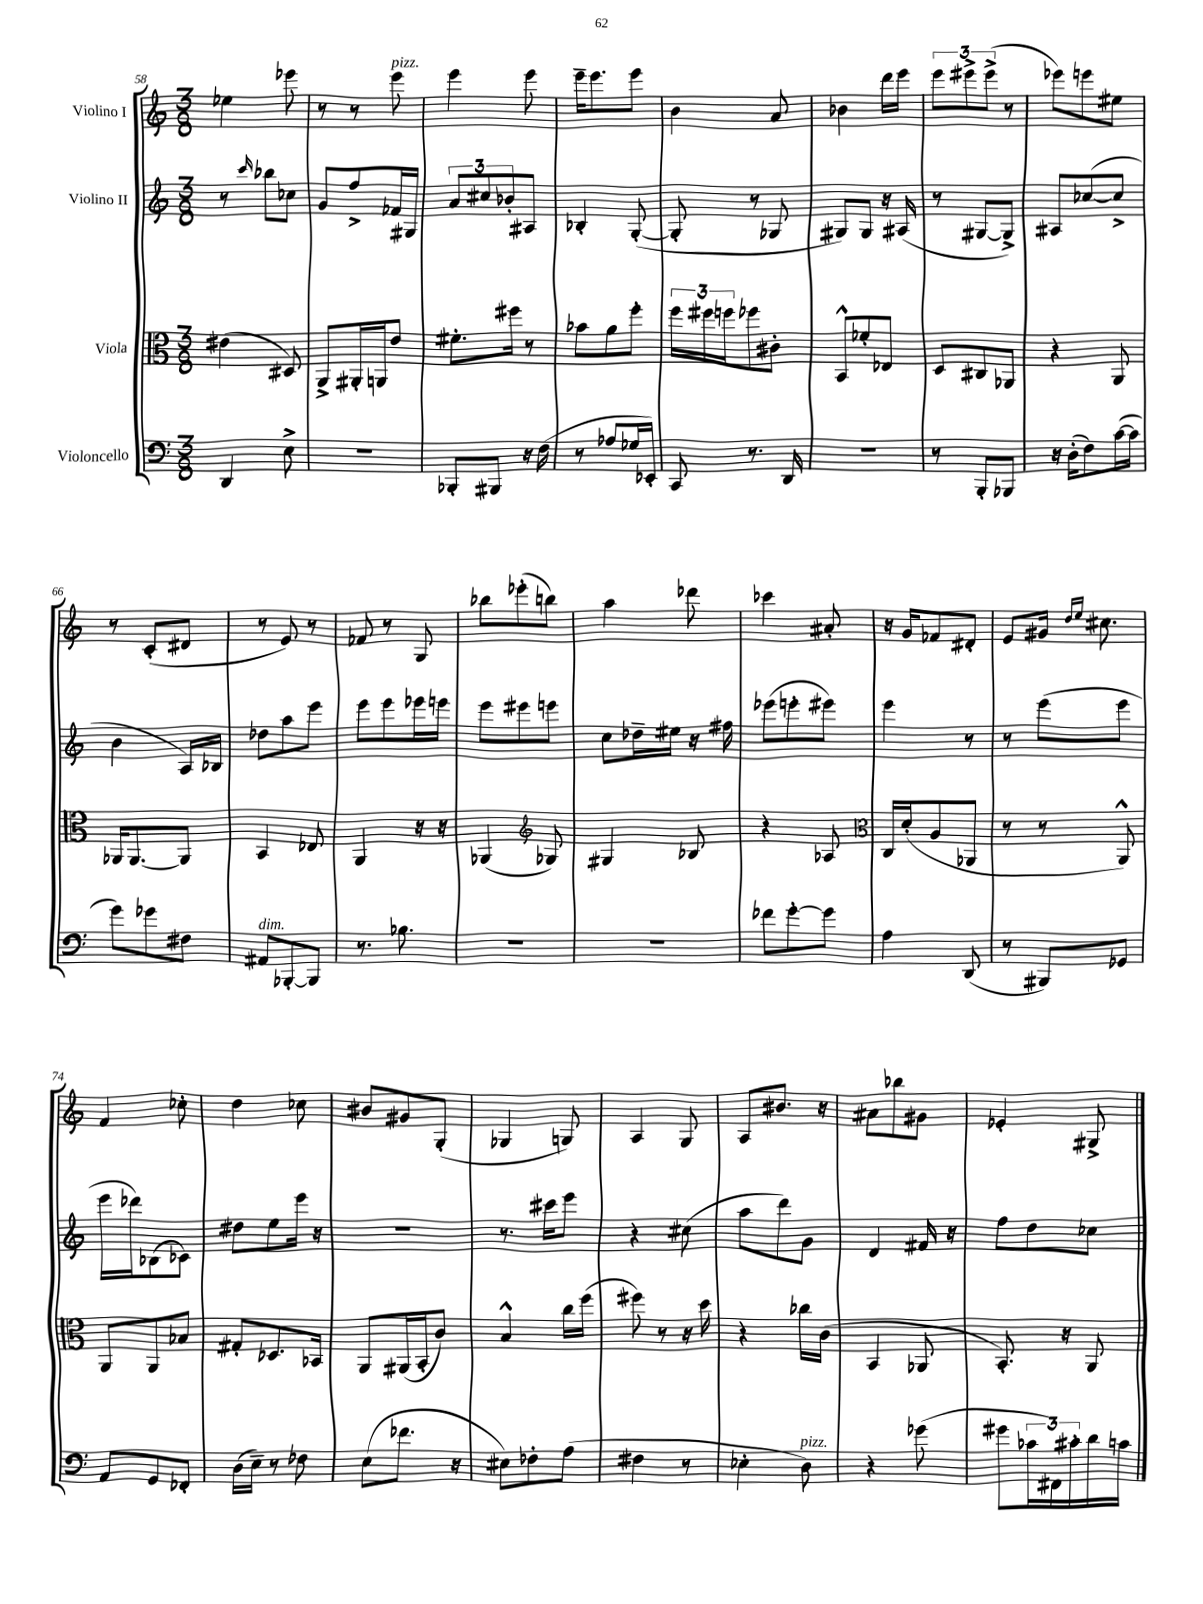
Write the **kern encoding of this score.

**kern	**kern	**kern	**kern
*staff4	*staff3	*staff2	*staff1
*clefF4	*clefC3	*clefG2	*clefG2
*k[]	*k[]	*k[]	*k[]
*M3/8	*M3/8	*M3/8	*M3/8
4DD	(4e#	8r	4ee-
.	.	16qqccc	.
.	.	8bb-	.
8E^	8D#)	8cc-	8eee-
=	=	=	=
4.r	8AA^	8g	8r
.	16AA#'	8ff^	8r
.	16AA	.	.
.	8e	16f-	8eee
.	.	16G#	.
=	=	=	=
8BBB-'	8.f#'	12a	4eee
.	.	12cc#	.
8BBB#	.	.	.
.	.	12b-'	.
.	16ff#	.	.
16r	8r	8A#	8eee
(16F	.	.	.
=	=	=	=
8r	8b-	4B-'	16eee~
.	.	.	8.eee
8A-	8a	.	.
16G-	8ff'	([8G'	8eee
16EE-')	.	.	.
=	=	=	=
8CC	24ff	8G']	4b
.	24ff#	.	.
.	24ff	.	.
8.r	8ff-	8r	.
.	8c#'	8G-	8a
16DD	.	.	.
=	=	=	=
4.r	8BB^^	8G#)	4b-
.	8f-'	8G#	.
.	8E-	16r	16ddd
.	.	(16A#	16eee
=	=	=	=
8r	8D	8r	12eee
.	.	.	12eee#^
8BBB'	8C#	[8G#	.
.	.	.	(12eee#^
8BBB-	8AA-	8G#^])	8r
=	=	=	=
16r	4r	8A#	8eee-)
(16D'	.	.	.
8F)	.	([8cc-	8eee
([16c	8AA	8cc-^]	8ee#
16c]	.	.	.
=	=	=	=
8g)	16AA-	4b	8r
.	[8.AA-	.	.
8g-	.	.	(8c'
8F#	8AA-]	16A)	8d#
.	.	16B-	.
=	=	=	=
8AA#	4BB	8dd-	8r
[8BBB-'	.	8aa	8e)
8BBB-]	8E-	8eee	8r
=	=	=	=
8.r	4AA	8eee	8f-
.	.	8eee	8r
8.B-	.	.	.
.	16r	16eee-	8G
.	16r	16eee	.
=	=	=	=
4.r	(4AA-	8eee	8bb-
.	.	8eee#	(8eee-'
*	*clefG2	*	*
.	8G-)	8eee	8bb)
=	=	=	=
4.r	4G#	8cc	4aa
.	.	16dd-~	.
.	.	16ee#	.
.	8B-	16r	8ddd-
.	.	16ff#	.
=	=	=	=
8f-	4r	(8eee-	4ccc-
[8g'	.	8eee'	.
8g]	8A-	8eee#)	8a#'
=	=	=	=
*	*clefC3	*	*
4A	16C	4eee	16r
.	(16d'	.	16g
.	8A	.	8f-
(8DD	8AA-	8r	8d#'
=	=	=	=
8r	8r	8r	8e
8BBB#)	8r	(8eee	16g#
.	.	.	16qqdd
.	.	.	16qqee
.	.	.	8.cc#
8GG-	8AA^^)	8eee	.
=	=	=	=
8AA	8AA	16eee	4f
.	.	16ddd-)	.
8GG	8AA	(8B-	.
8FF-'	8B-	8c-)	8cc-'
=	=	=	=
(16D	8G#'	8dd#	4dd
16E~)	.	.	.
8r	8.D-	8ee	.
8F-	.	16eee	8cc-
.	16BB-	16r	.
=	=	=	=
(8E	8AA	4.r	8b#
8.f-	(16AA#	.	8g#
.	16BB'	.	.
.	8c)	.	(8G'
16r	.	.	.
=	=	=	=
8E#)	4B^^	8.r	4G-
8F-'	.	.	.
.	.	16ccc#	.
(8A	16cc	8eee	8G)
.	(16ff	.	.
=	=	=	=
4F#	8ff#)	4r	4A
.	8r	.	.
8r	16r	(8cc#	8G
.	16dd	.	.
=	=	=	=
4E-'	4r	8aa	8A
.	.	8ddd)	8.b#
8D)	16cc-	8g	.
.	(16c	.	16r
=	=	=	=
4r	4BB	4d	8a#
.	.	.	8bb-
(8g-	8AA-	16f#	8g#
.	.	16r	.
=	=	=	=
8g#	8.BB')	8ff	4e-'
24c-	.	8dd	.
24FF#)	.	.	.
.	16r	.	.
24c#'	.	.	.
16d	8AA	8cc-	8G#^
16c	.	.	.
==	==	==	==
*-	*-	*-	*-
